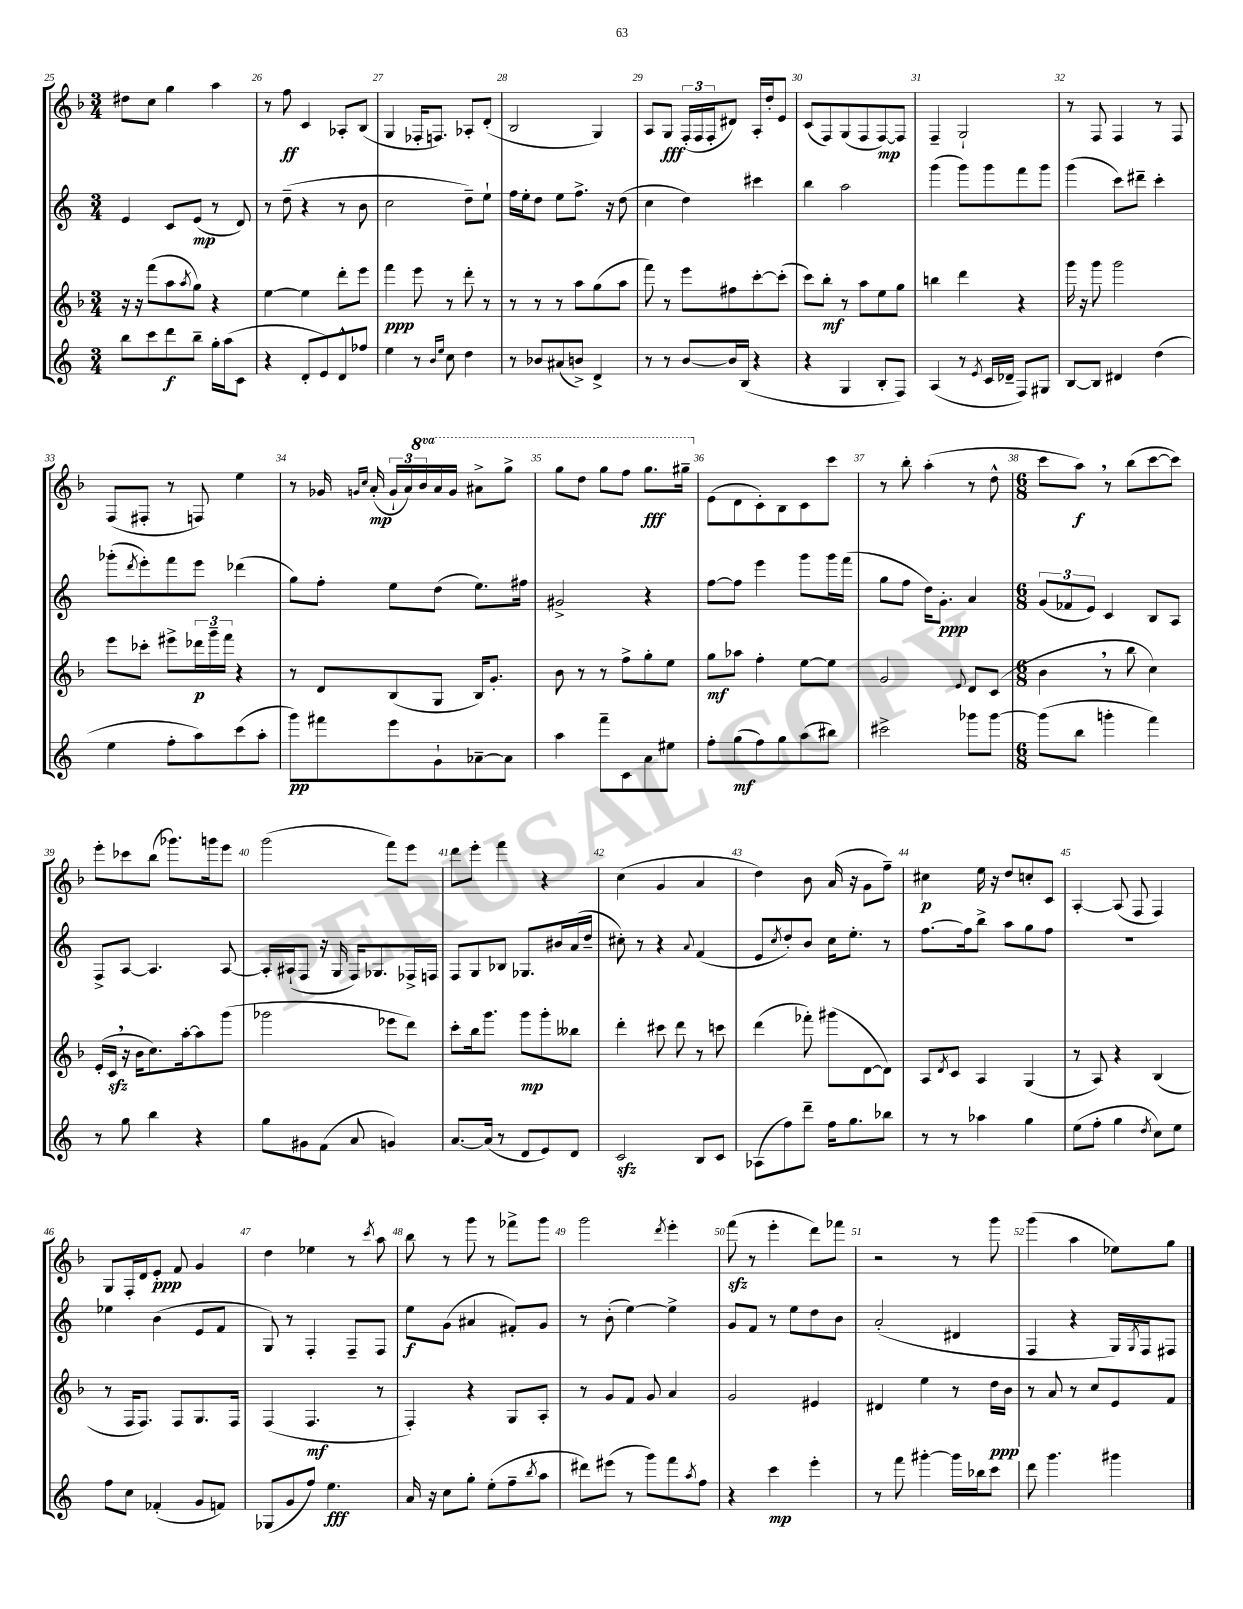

**kern	**dynam	**kern	**dynam	**kern	**dynam	**kern	**dynam
*part4	*part4	*part3	*part3	*part2	*part2	*part1	*part1
*staff4	*staff4	*staff3	*staff3	*staff2	*staff2	*staff1	*staff1
*clefG2	*	*clefG2	*	*clefG2	*	*clefG2	*
*k[]	*	*k[b-]	*	*k[]	*	*k[b-]	*
*M3/4	*	*M3/4	*	*M3/4	*	*M3/4	*
=25	=25	=25	=25	=25	=25	=25	=25
8bb\L	.	16r	.	4e/	.	8dd#X\L	.
.	.	16r	.	.	.	.	.
8ccc\	.	(8fff\L	.	.	.	8cc\J	.
8ddd\	f	8aa\	.	8c/L	.	4gg\	.
.	.	8qaa/	.	.	.	.	.
8bb~\J	.	8gg\J)	.	(8e/J	mp	.	.
16gg'\LL	.	4r	.	8r	.	4aa\	.
(16aa\J	.	.	.	.	.	.	.
8c\J	.	.	.	8d/)	.	.	.
=26	=26	=26	=26	=26	=26	=26	=26
4r	.	[4ee\	.	8r	.	8r	.
.	.	.	.	(8dd~\	.	8ff\	ff
8d'/L	.	4ee\]	.	4r	.	4c/	.
8e/)	.	.	.	.	.	.	.
8d^^/	.	8ddd'\L	.	8r	.	8A-X'/L	.
8ff-X/J	.	8eee\J	.	8b\	.	(8B-/J	.
=27	=27	=27	=27	=27	=27	=27	=27
4ee\	.	4fff\	ppp	2cc\	.	4G/	.
8r	.	8eee\	.	.	.	16F-X'/KL	.
.	.	.	.	.	.	8.Fn/J)	.
16qqb/LL	.	.	.	.	.	.	.
16qqee/JJ	.	.	.	.	.	.	.
8cc\	.	8r	.	.	.	.	.
4dd\	.	8ddd'\	.	8dd~\L)	.	8A-X'/L	.
.	.	8r	.	8ee`\J	.	(8d'/J	.
=28	=28	=28	=28	=28	=28	=28	=28
8r	.	8r	.	16ff\LL	.	2B-/	.
.	.	.	.	16ee'\J	.	.	.
8b-X/L	.	8r	.	8dd\J	.	.	.
(8a#X/	.	8r	.	8ee\L	.	.	.
8bn^/J)	.	8aa\L	.	8.ff^\J	.	.	.
4d^/	.	(8gg\	.	.	.	4G/)	.
.	.	.	.	16r	.	.	.
.	.	8aa\J	.	(8dd\	.	.	.
=29	=29	=29	=29	=29	=29	=29	=29
8r	.	8fff\)	.	4cc\	.	8A/L	.
8r	.	8r	.	.	.	8G/J	fff
[8b/L	.	8eee\L	.	4dd\)	.	(24F'/LL	.
.	.	.	.	.	.	24F/	.
.	.	.	.	.	.	24F'/J	.
16b/L]	.	8ff#X\	.	.	.	8d#X/J)	.
(16B/JJ	.	.	.	.	.	.	.
4r	.	[8ccc'\	.	4ccc#X\	.	16A'/LL	.
.	.	.	.	.	.	16dd'/J	.
.	.	(8ccc'\J]	.	.	.	8e/J	.
=30	=30	=30	=30	=30	=30	=30	=30
4r	.	8ccc\L)	.	4bb\	.	(8c/L	.
.	.	8bb-'\J	mf	.	.	8F/)	.
4G/	.	8r	.	2aa\	.	(8G/	.
.	.	8aa\L	.	.	.	8F/	.
8B'/L	.	8ee\	.	.	.	[8F/)	mp
8F/J)	.	8gg\J	.	.	.	8F/J]	.
=31	=31	=31	=31	=31	=31	=31	=31
(4A/	.	4bbn\	.	(4ggg\	.	4F~/	.
8r	.	4ddd\	.	8ggg\L)	.	2G`/	.
8qe/	.	.	.	.	.	.	.
16c/LL	.	.	.	8ggg\	.	.	.
16d-X~/JJ	.	.	.	.	.	.	.
8F/L)	.	4r	.	8fff\	.	.	.
8G#X/J	.	.	.	8ggg\J	.	.	.
=32	=32	=32	=32	=32	=32	=32	=32
[8B/L	.	16ggg\	.	(4ggg\	.	8r	.
.	.	16r	.	.	.	.	.
8B/J]	.	8ggg\	.	.	.	8F/	.
4d#X/	.	2ggg\	.	8ccc\L)	.	4F/	.
.	.	.	.	8ddd#X~\J	.	.	.
(4dd\	.	.	.	4ccc'\	.	8r	.
.	.	.	.	.	.	8F/	.
!!LO:LB:g=z
=33	=33	=33	=33	=33	=33	=33	=33
4ee\	.	8eee\L	.	(8ggg-X'\L	.	(8F/L	.
.	.	.	.	8qddd/	.	.	.
.	.	8ccc-X'\J	.	8eee'\)	.	8F#X'/J	.
8ff'\L	.	8eee#X^\L	.	8fff\	.	8r	.
8aa\)	.	24ddd-X\L	p	8eee\J	.	8Fn/)	.
.	.	24ggg~\	.	.	.	.	.
.	.	24fff\JJ	.	.	.	.	.
(8ccc\	.	4r	.	(4ddd-X\	.	4ee\	.
8aa'\J	.	.	.	.	.	.	.
=34	=34	=34	=34	=34	=34	=34	=34
8ggg\L)	pp	8r	.	8gg\L)	.	8r	.
8fff#X\	.	8d/L	.	8ff'\J	.	16g-X/	.
.	.	.	.	.	.	16qqgn/LL	.
.	.	.	.	.	.	16qqcc/JJ	.
.	.	.	.	.	.	(16a'/	mp
8eee\	.	(8B-/	.	8ee\L	.	24g`/LL	.
.	.	.	.	.	.	24a/)	.
*	*	*	*	*	*	*8va	*
.	.	.	.	.	.	24bb-/	.
8g`\	.	8G/J	.	(8dd\J	.	16aa/	.
.	.	.	.	.	.	16gg/JJ	.
[8a-X~\	.	16B-/KL)	.	8.ee\L)	.	8aa#X^\L	.
.	.	8.g'/J	.	.	.	.	.
8a-\J]	.	.	.	.	.	8ggg^\J	.
.	.	.	.	16ff#X\Jk	.	.	.
=35	=35	=35	=35	=35	=35	=35	=35
4aa\	.	8b-\	.	2g#X^/	.	8ggg\L	.
.	.	8r	.	.	.	8ddd\J	.
8fff~\L	.	8r	.	.	.	8ggg\L	.
8c\	.	8ff^\L	.	.	.	8fff\J	.
8a\	.	8gg'\	.	4r	.	8.ggg\L	fff
8ee#X\J	.	8ee\J	.	.	.	.	.
.	.	.	.	.	.	16ggg#X~\Jk	.
=36	=36	=36	=36	=36	=36	=36	=36
*	*	*	*	*	*	*X8va	*
8ff'\L	.	8gg\L	mf	[8ff\L	.	(8e\L	.
(8gg\	mf	8aa-X\J	.	8ff\J]	.	8d\	.
8ff\)	.	4ff'\	.	4eee\	.	8c'\)	.
8gg\	.	.	.	.	.	8B-\	.
(8aa\	.	[8ee\L	.	8ggg\L	.	8c\	.
8bb#X\J)	.	8ee\J]	.	16ggg\L	.	8ccc\J	.
.	.	.	.	(16fff\JJ	.	.	.
=37	=37	=37	=37	=37	=37	=37	=37
2ccc#X^\	.	2g/	.	8gg\L	.	8r	.
.	.	.	.	8ff\J	.	8bb-'\	.
.	.	.	.	16dd\KL)	.	(4aa'\	.
.	.	.	.	8.g'\J	ppp	.	.
.	.	8qqe/	.	.	.	.	.
8ggg-X\L	.	8d/L	.	4a/	.	8r	.
[8ggg-\J	.	(8c/J	.	.	.	8dd^^\	.
=38	=38	=38	=38	=38	=38	=38	=38
*M6/8	*	*M6/8	*	*M6/8	*	*M6/8	*
(8ggg-\L]	.	4b-,\	.	(12g/L	.	8ccc\L	.
.	.	.	.	12f-X/	.	.	.
8bb\J	.	.	.	.	.	8aa,\J)	f
.	.	.	.	12e/J)	.	.	.
4gggn'\	.	8r	.	4c/	.	8r	.
.	.	8bb-\	.	.	.	(8bb-\L	.
4fff\)	.	4cc\)	.	8B/L	.	[8ccc\	.
.	.	.	.	8A/J	.	8ccc\J])	.
!!LO:LB:g=z
=39	=39	=39	=39	=39	=39	=39	=39
8r	.	(16e'/LL	.	8F^/L	.	8eee'\L	.
.	.	16czz,/JJ	.	.	.	.	.
8gg\	.	16r	.	[8A/J	.	8ccc-X\	.
.	.	16b-\KL	.	.	.	.	.
4bb\	.	8.cc\)	.	4.A/]	.	(8bb-\J	.
.	.	.	.	.	.	8.ggg-X\L)	.
.	.	[16aa'\k	.	.	.	.	.
4r	.	8aa\]	.	.	.	.	.
.	.	.	.	.	.	16gggn\k	.
.	.	(8ggg\J	.	[8A/	.	8eee\J	.
=40	=40	=40	=40	=40	=40	=40	=40
8gg\L	.	2ggg-X\	.	16A'/LL]	.	(2ggg\	.
.	.	.	.	(16A#X`/J	.	.	.
8g#X\	.	.	.	8F/J	.	.	.
(8f\J	.	.	.	16r	.	.	.
.	.	.	.	16G/	.	.	.
8a/	.	.	.	16F/KL)	.	.	.
.	.	.	.	8.G-X/	.	.	.
4gn/)	.	8eee-X\L	.	.	.	8fff\L)	.
.	.	8ddd\J)	.	16F-X^/L	.	8eee\J	.
.	.	.	.	16Fn/JJ	.	.	.
=41	=41	=41	=41	=41	=41	=41	=41
[8.a/L	.	8ccc'\L	.	8F/L	.	8ddd\L	.
.	.	16bb-\k	.	8G/	.	8eee'\J	.
(16a/Jk]	.	8.ggg\J	.	.	.	.	.
8r	.	.	.	8B-X/J	.	4fff\	.
8d/L	.	8ggg\L	mp	8.G-X/L	.	.	.
8e/)	.	8ggg'\	.	.	.	4r	.
.	.	.	.	16b#X/L	.	.	.
8d/J	.	8bb--X\J	.	(16a/	.	.	.
.	.	.	.	16dd~/JJ	.	.	.
=42	=42	=42	=42	=42	=42	=42	=42
2czz/	.	4ddd'\	.	8cc#X'\)	.	(4cc\	.
.	.	.	.	8r	.	.	.
.	.	8ccc#X\	.	4r	.	4g/	.
.	.	8ddd\	.	.	.	.	.
.	.	.	.	8qqa/	.	.	.
8B/L	.	8r	.	(4f/	.	4a/	.
8c/J	.	8cccn\	.	.	.	.	.
=43	=43	=43	=43	=43	=43	=43	=43
(8A-X\L	.	(4ddd\	.	8e/L	.	4dd\)	.
.	.	.	.	8qcc/	.	.	.
8ff\)	.	.	.	8dd'/)	.	.	.
8ddd~\J	.	8fff-X'\)	.	8b/J	.	8b-\	.
16ff\KL	.	(8ggg#X\L	.	16cc\KL	.	(16a/	.
8.gg\	.	.	.	8.ee'\J	.	16r	.
.	.	[8d\	.	.	.	8g\L	.
8bb-X\J	.	8d\J])	.	8r	.	8ff~\J)	.
=44	=44	=44	=44	=44	=44	=44	=44
8r	.	8A/L	.	[8.ff\L	.	4cc#X\	p
.	.	8qd/	.	.	.	.	.
8r	.	8c/J	.	.	.	.	.
.	.	.	.	16ff\k]	.	.	.
4aa-X\	.	4A/	.	8bb^\J	.	16ee\	.
.	.	.	.	.	.	16r	.
.	.	.	.	8aa\L	.	8dd/L	.
4gg\	.	(4G/	.	8gg\	.	8ccn'/	.
.	.	.	.	8ff\J	.	8c/J	.
=45	=45	=45	=45	=45	=45	=45	=45
(8ee\L	.	8r	.	2.r	.	[4A'/	.
8ff'\J	.	8A/)	.	.	.	.	.
4gg\	.	4r	.	.	.	(8A/]	.
.	.	.	.	.	.	8F/	.
8qdd/	.	.	.	.	.	.	.
8cc\L)	.	(4B-/	.	.	.	4F/)	.
8ee\J	.	.	.	.	.	.	.
!!LO:LB:g=z
=46	=46	=46	=46	=46	=46	=46	=46
8ff\L	.	8r	.	4ee-X\	.	8G/L	.
8cc\J	.	16F/KL	.	.	.	16F'/L	.
.	.	8.F/J)	.	.	.	16d/J	.
(4f-X'/	.	.	.	(4b\	.	8e'/J	ppp
.	.	8F/L	.	.	.	8f/	.
8g/L	.	8.G/	.	8e/L	.	4g/	.
8fn/J)	.	.	.	8f/J	.	.	.
.	.	16F/Jk	.	.	.	.	.
=47	=47	=47	=47	=47	=47	=47	=47
(8G-X/L	.	(4F/	.	8G/)	.	4dd\	.
8g/	.	.	.	8r	.	.	.
8ff/J)	.	4.F/	mf	4F'/	.	4ee-X\	.
4.ee\	fff	.	.	.	.	.	.
.	.	.	.	8F~/L	.	8r	.
.	.	.	.	.	.	8qccc/	.
.	.	8r	.	8F/J	.	8aa\	.
=48	=48	=48	=48	=48	=48	=48	=48
16a/	.	4F'/)	.	8ee\L	f	8bb-\	.
16r	.	.	.	.	.	.	.
8cc\L	.	.	.	(8g\J	.	8r	.
8gg'\J	.	4r	.	4a#X/	.	8ggg\	.
(8ee'\L	.	.	.	.	.	8r	.
8ff~\	.	8G/L	.	8f#X'/L)	.	8fff-X^\L	.
8qbb/	.	.	.	.	.	.	.
8aa\J	.	8A'/J	.	8g/J	.	8ggg\J	.
=49	=49	=49	=49	=49	=49	=49	=49
8ddd#X\L)	.	8r	.	8r	.	2ggg\	.
(8eee#X\J	.	8g/L	.	(8b'\	.	.	.
8r	.	8f/J	.	[4ee\)	.	.	.
8ggg\L)	.	8g/	.	.	.	.	.
.	.	.	.	.	.	8qddd/	.
8fff\	.	4a/	.	4ee^\]	.	4eee'\	.
8qaa/	.	.	.	.	.	.	.
8ff\J	.	.	.	.	.	.	.
=50	=50	=50	=50	=50	=50	=50	=50
4r	.	2g/	.	8g/L	.	(8fffzz\	.
.	.	.	.	8f/J	.	8r	.
4ccc\	mp	.	.	8r	.	4eee'\	.
.	.	.	.	8ee\L	.	.	.
4eee'\	.	4e#X/	.	8dd\	.	8ddd\L)	.
.	.	.	.	8b\J	.	8fff-X\J	.
=51	=51	=51	=51	=51	=51	=51	=51
8r	.	4d#X/	.	(2a'/	.	2r	.
8fff\	.	.	.	.	.	.	.
[4ggg#X'\	.	4ee\	.	.	.	.	.
16ggg#\LL]	.	8r	.	4d#X/	.	8r	.
16bb-X\J	.	.	.	.	.	.	.
8ccc\J	.	16dd\LL	ppp	.	.	8ggg\	.
.	.	16b-\JJ	.	.	.	.	.
=52	=52	=52	=52	=52	=52	=52	=52
8ddd\	.	8r	.	4F/	.	(4ggg\	.
4.ggg\	.	8a/	.	.	.	.	.
.	.	8r	.	4r	.	4aa\	.
.	.	8cc/L	.	.	.	.	.
4ggg#X\	.	8e/	.	16G/LL)	.	8ee-X\L)	.
.	.	.	.	8qG/	.	.	.
.	.	.	.	16F/J	.	.	.
.	.	8f/J	.	8F#X/J	.	8gg\J	.
==	==	==	==	==	==	==	==
*-	*-	*-	*-	*-	*-	*-	*-
